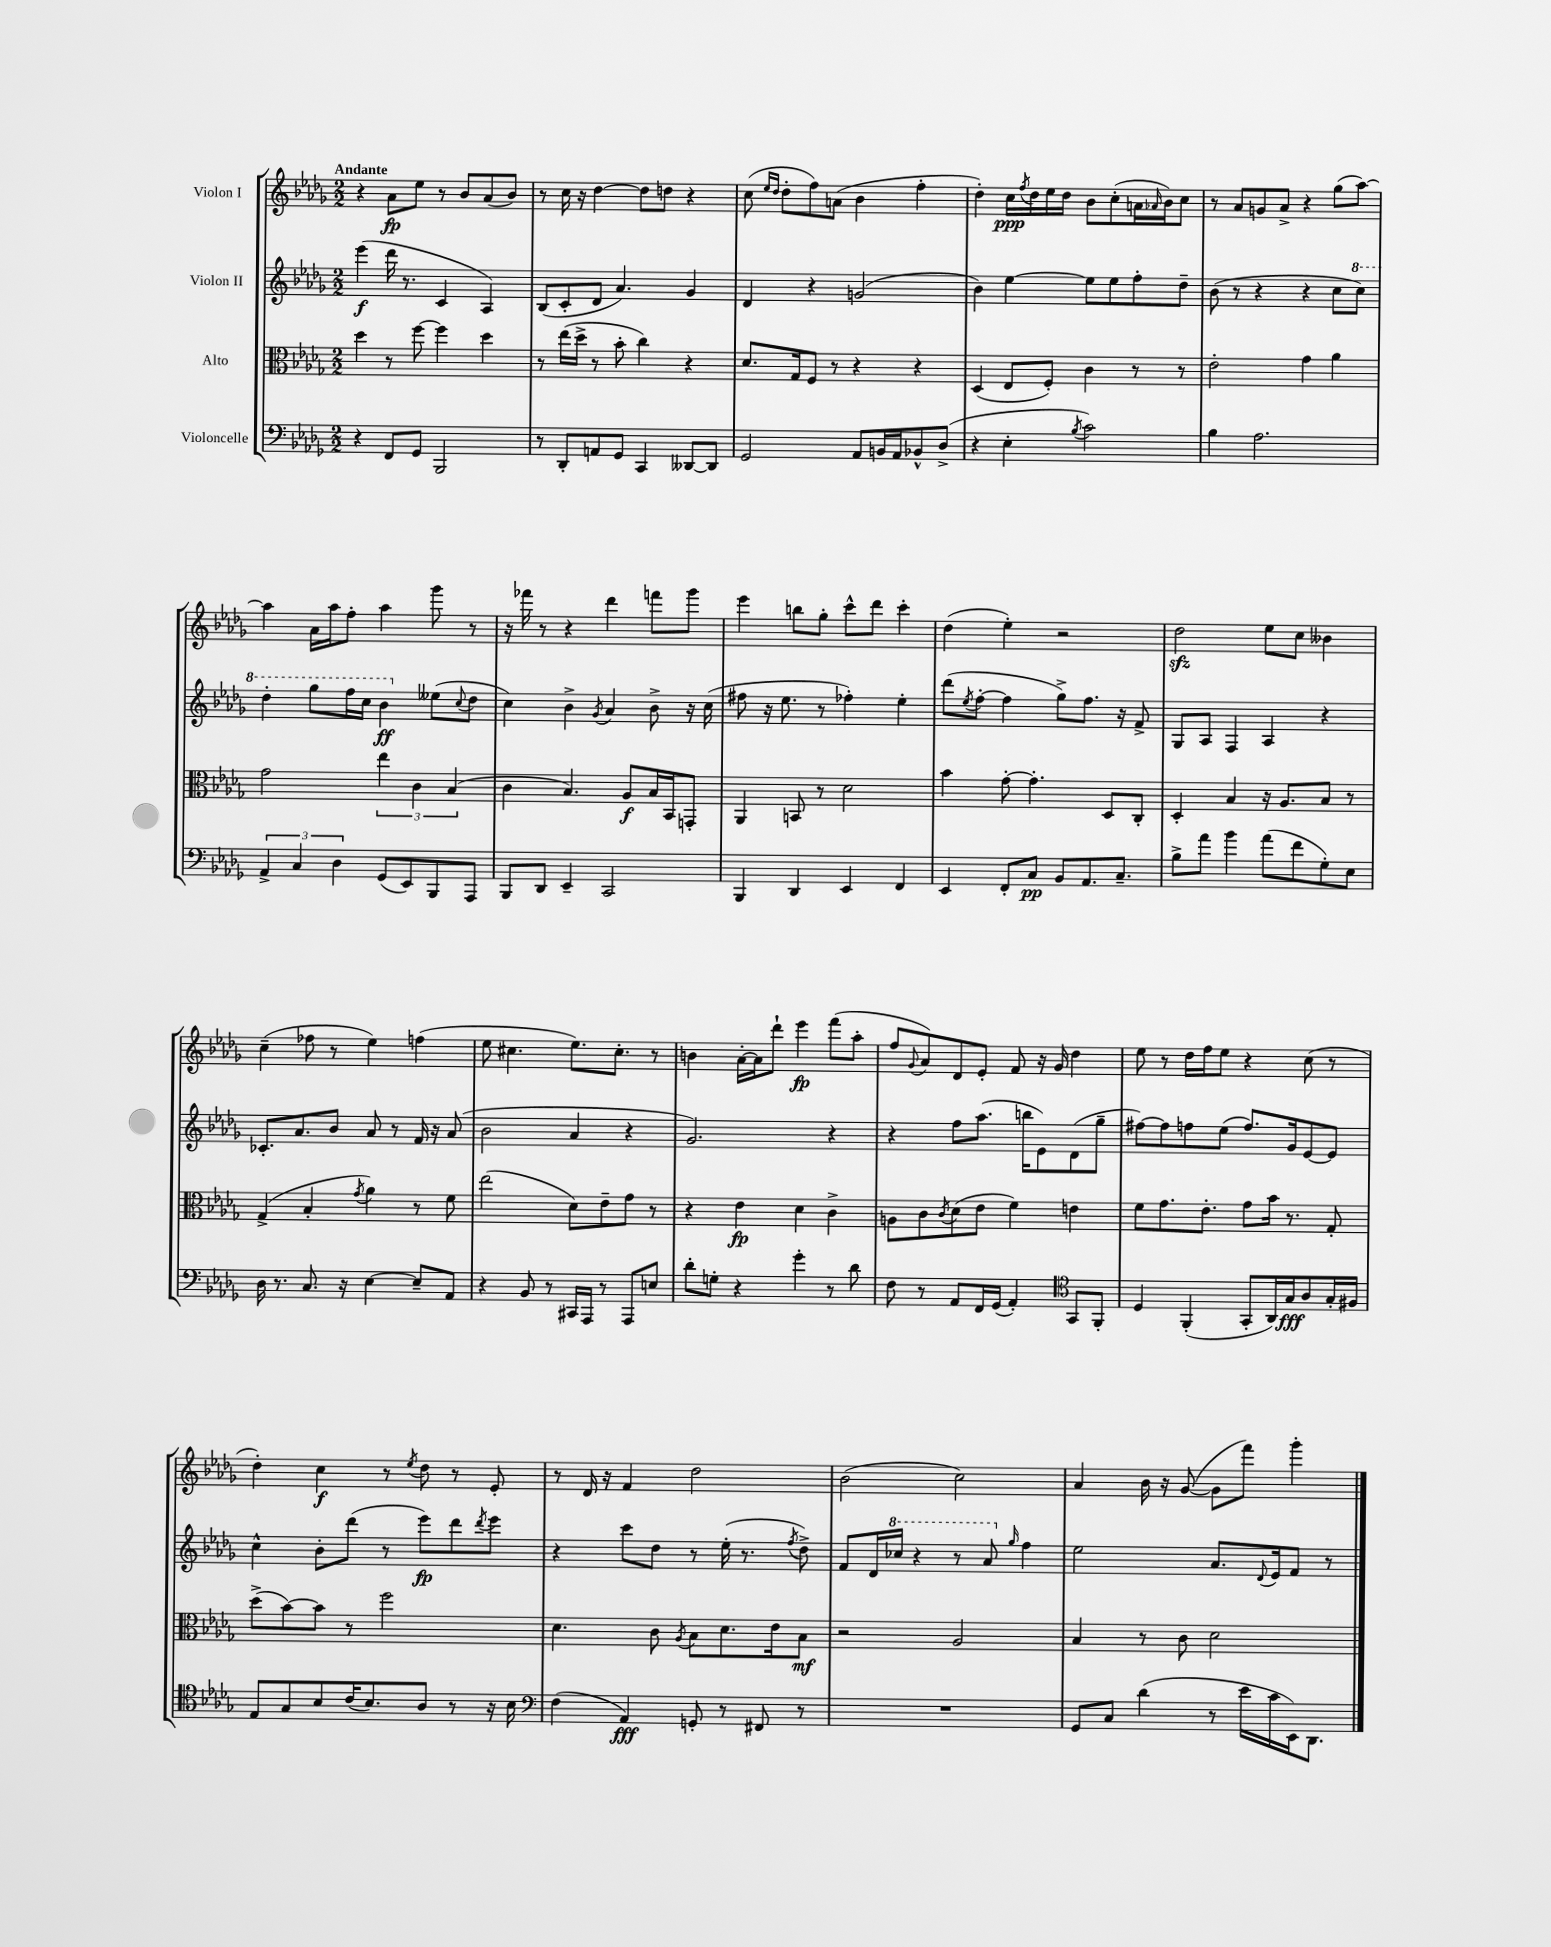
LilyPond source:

<<
\new StaffGroup <<
\new Staff = "s0" \with { instrumentName = "Violon I" } {
    \clef treble \key des \major \numericTimeSignature \time 2/2 \tempo "Andante"
    r4 aes'8\fp ees''8 r8 bes'8 aes'8( bes'8) |
    r8 c''16 r16 des''4~ des''8 d''8 r4 |
    c''8( \grace { ees''16 des''16 } des''8-. f''8) a'8( bes'4 f''4-. |
    des''4-.) c''16\ppp \acciaccatura { f''8 } des''16 ees''16 des''16 bes'8 c''8-.( a'16 \grace { aes'16 } bes'16) c''8 |
    r8 aes'8 g'8 aes'8-> r4 ges''8( aes''8~) |
    aes''4 aes'16 aes''16 f''8-. aes''4 ges'''8 r8 |
    r16 fes'''16 r8 r4 des'''4 f'''8 ges'''8 |
    ees'''4 b''8 ges''8-. c'''8-^ des'''8 c'''4-. |
    des''4( ees''4-.) r2 |
    des''2\sfz ees''8 c''8 beses'4 |
    c''4--( fes''8 r8 ees''4) f''4( |
    ees''8 cis''4. ees''8.) cis''8.-. r8 |
    b'4 aes'16~-. aes'16 des'''8-! ees'''4\fp f'''8( aes''8-. |
    f''8 \appoggiatura { ges'8 } aes'8) des'8 ees'8-. f'8 r16 ges'16 des''4 |
    ees''8 r8 des''16 f''16 ees''8 r4 c''8( r8 |
    des''4-.) c''4\f r8 \acciaccatura { ees''8 } des''8 r8 ees'8-. |
    r8 des'16 r16 f'4 des''2 |
    bes'2( c''2) |
    aes'4 bes'16 r16 ges'8~( ges'8 f'''8) ges'''4-. \bar "|." |
}
\new Staff = "s1" \with { instrumentName = "Violon II" } {
    \clef treble \key des \major \numericTimeSignature \time 2/2
    ees'''4\f( des'''16 r8. c'4 aes4) |
    bes8( c'8-. des'8 aes'4.) ges'4 |
    des'4 r4 g'2( |
    bes'4) ees''4~ ees''8 ees''8 f''8-. des''8-- |
    bes'8( r8 r4 r4 c''8 \ottava #1 c'''8) |
    des'''4-. ges'''8 f'''16 c'''16 bes''4\ff \ottava #0 eeses''8( \appoggiatura { c''8 } des''8 |
    c''4) bes'4-> \acciaccatura { ges'8 } aes'4 bes'8-> r16 c''16( |
    fis''8 r16 ees''8. r8 fes''4-.) ees''4-. |
    des'''8( \acciaccatura { ees''8 } f''8~-. f''4 ges''8->) f''8. r16 f'8-> |
    ges8 aes8 f4 aes4 r4 |
    ces'8.-. aes'8. bes'8 aes'8 r8 f'16 r16 aes'8( |
    bes'2 aes'4 r4 |
    ges'2.) r4 |
    r4 f''8 aes''8.( b''16 ees'8) des'8( ges''8-- |
    fis''8~) fis''8 f''8 ees''8( f''8.) ges'16 ees'8~ ees'8 |
    c''4-^ bes'8-. des'''8( r8 ees'''8\fp) des'''8 \acciaccatura { des'''8 } ees'''8 |
    r4 c'''8 des''8 r8 ees''16-.( r8. \acciaccatura { f''8 } des''8->) |
    f'8 des'16 \ottava #1 ces'''16 r4 r8 aes''8 \ottava #0 \grace { ges''16 } f''4 |
    ees''2 aes'8. \appoggiatura { des'8 } ees'16 f'8 r8 \bar "|." |
}
\new Staff = "s2" \with { instrumentName = "Alto" } {
    \clef alto \key des \major \numericTimeSignature \time 2/2
    des''4 r8 f''8~ f''4 des''4 |
    r8 ees''16( des''16-> r8 bes'8-. c''4) r4 |
    des'8. ges16 f8 r8 r4 r4 |
    des4( ees8 f8-.) c'4 r8 r8 |
    ees'2-. ges'4 aes'4 |
    ges'2 \tuplet 3/2 { ees''4 c'4 bes4( } |
    c'4 bes4.) aes8\f bes16 bes,16 g,8-. |
    aes,4 b,8 r8 des'2 |
    bes'4 ges'8~-. ges'4.-. des8 c8-. |
    des4-. bes4 r16 aes8. bes8 r8 |
    ges4->( bes4-. \acciaccatura { ges'8 } aes'4) r8 f'8 |
    ees''2( des'8) ees'8-- ges'8 r8 |
    r4 ees'4\fp des'4 c'4-> |
    a8 c'8 \acciaccatura { c'8 } des'8( ees'8 f'4) e'4 |
    f'8 ges'8. ees'8.-. ges'8 bes'16 r8. ges8-. |
    des''8->( bes'8~) bes'8 r8 f''2 |
    des'4. c'8 \acciaccatura { aes8 } bes8 des'8. ees'16 bes8\mf |
    r2 aes2 |
    bes4 r8 c'8 des'2 \bar "|." |
}
\new Staff = "s3" \with { instrumentName = "Violoncelle" } {
    \clef bass \key des \major \numericTimeSignature \time 2/2
    r4 f,8 ges,8 bes,,2 |
    r8 des,8-. a,8 ges,8 c,4 deses,8~ deses,8 |
    ges,2 aes,8 b,16 aes,16 bes,8-^ des8->( |
    r4 ees4-. \acciaccatura { bes8 } c'2) |
    bes4 aes2. |
    \tuplet 3/2 { aes,4-> c4 des4 } ges,8( ees,8) bes,,8 aes,,8 |
    bes,,8 des,8 ees,4-- c,2 |
    bes,,4 des,4 ees,4 f,4 |
    ees,4 f,8-. c8\pp bes,8 aes,8. c8.-- |
    bes8-> aes'8 bes'4 aes'8( f'8 ges8-.) ees8 |
    des16 r8. c8. r16 ees4~ ees8-- aes,8 |
    r4 bes,8 r8 cis,16 aes,,16 r8 aes,,8 e8 |
    des'8-. g8-. r4 ges'4-. r8 des'8 |
    f8 r8 aes,8 f,16 ges,16( aes,4-.) \clef tenor ges,8 f,8-. |
    des4 f,4-.( ges,8-. aes,16) ges16\fff aes8 ges16-. fis16 |
    ees8 ges8 bes8 c'16( bes8.) aes8 r8 r16 bes16 |
    \clef bass f4( aes,4\fff) g,8-. r8 fis,8 r8 |
    R1 |
    ges,8 c8 des'4( r8 ees'16 c'16 ees,16) des,8. \bar "|." |
}
>>
>>
\layout { \context { \Score \remove "Bar_number_engraver" } }
